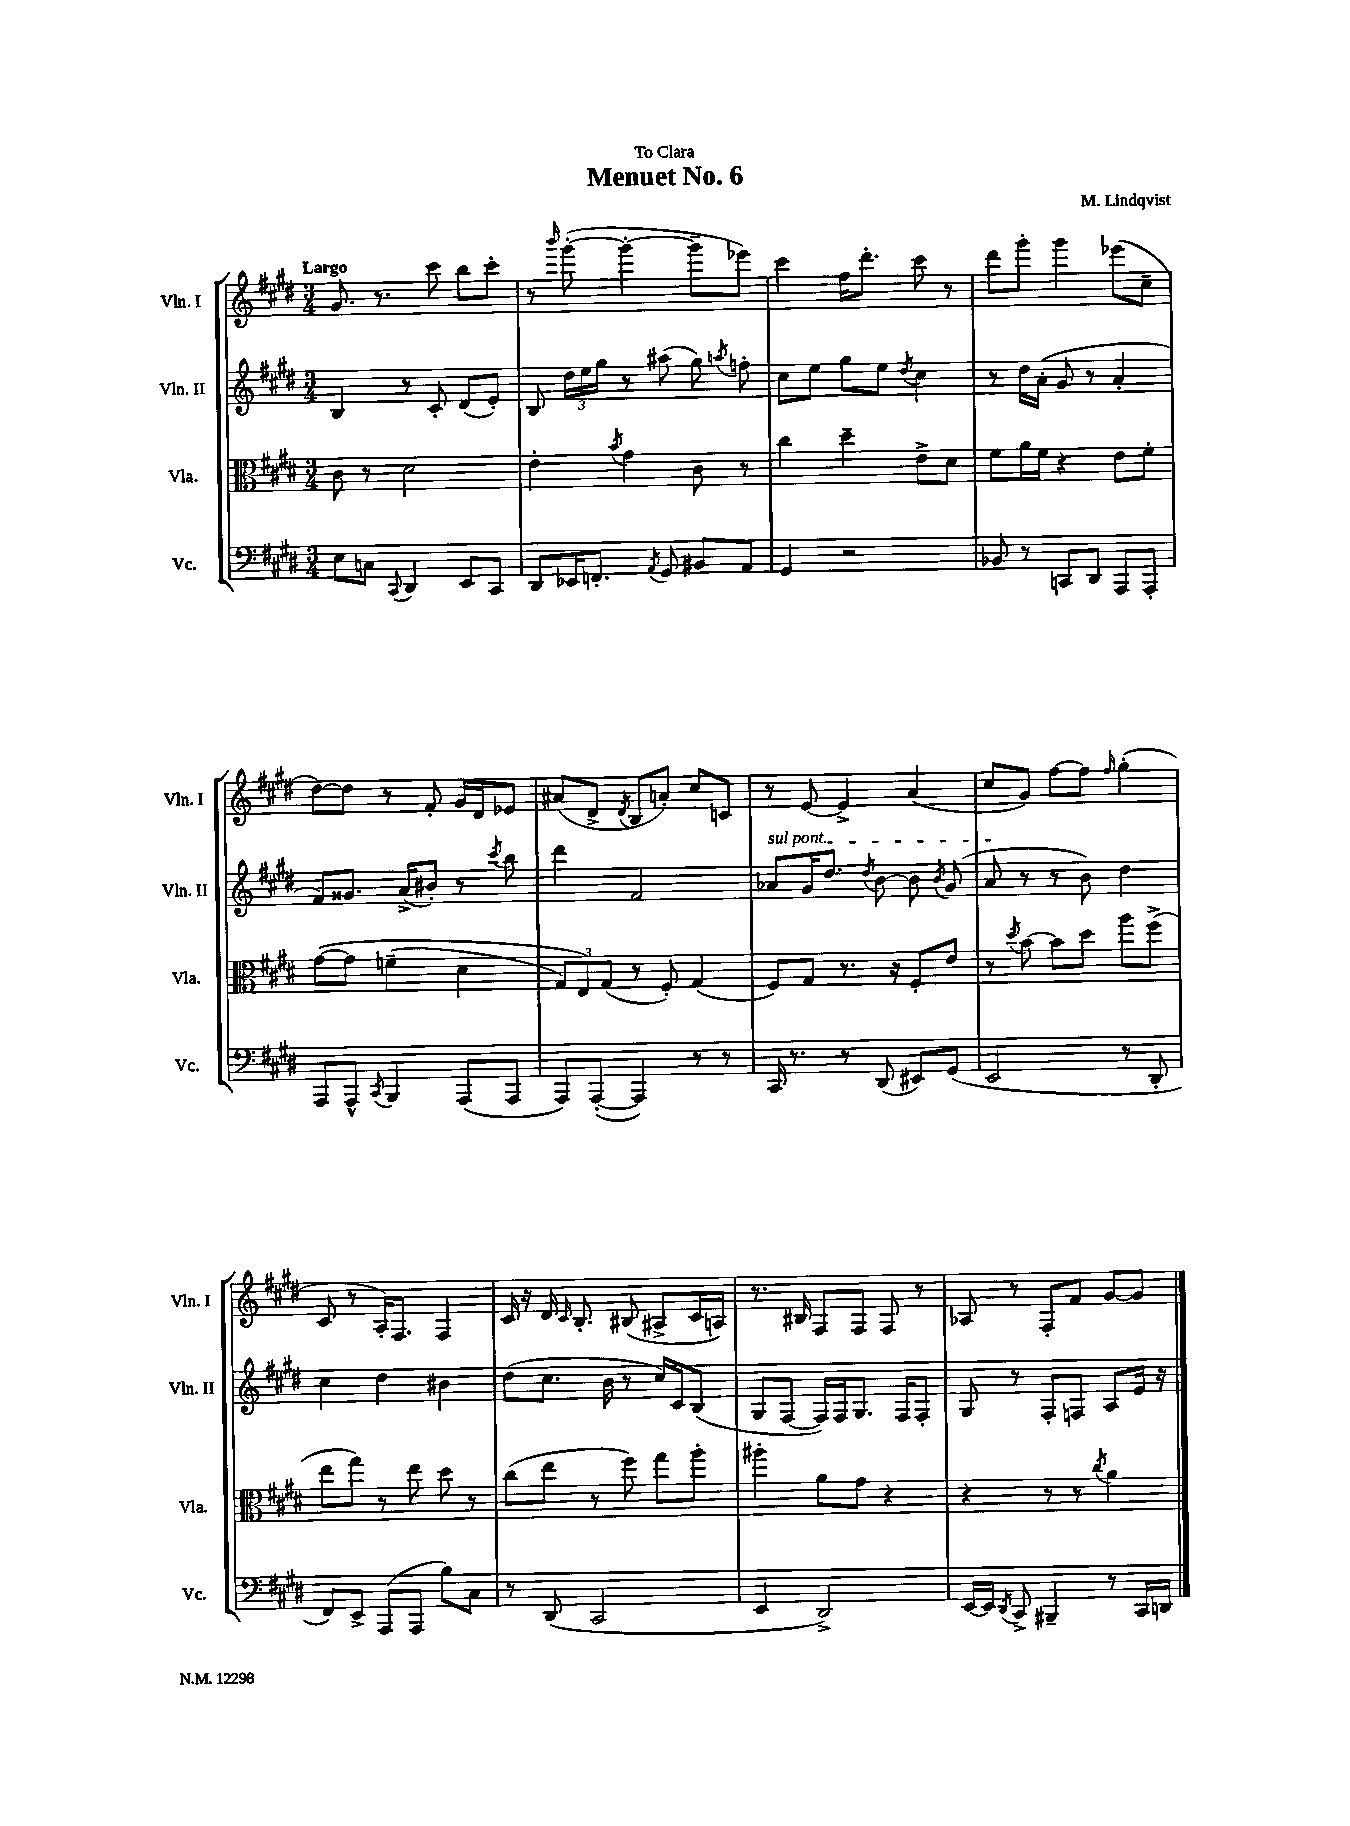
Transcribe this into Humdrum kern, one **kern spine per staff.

**kern	**kern	**kern	**kern
*staff4	*staff3	*staff2	*staff1
*clefF4	*clefC3	*clefG2	*clefG2
*k[f#c#g#d#]	*k[f#c#g#d#]	*k[f#c#g#d#]	*k[f#c#g#d#]
*M3/4	*M3/4	*M3/4	*M3/4
8E\L	8c#\	4B/	8.g#/
8C\J	8r	.	.
.	.	.	8.r
8qqCC#/	.	.	.
4DD#/	2d#\	8r	.
.	.	8c#'/	8ccc#\
8EE/L	.	(8d#/L	8bb\L
8CC#/J	.	8e'/J)	8ccc#'\J
=	=	=	=
8DD#/L	4e'\	8B/	8r
.	.	.	16qqbbb/
16EE-/K	.	24dd#\LL	([8ggg#'\
.	.	24ee\	.
8.FF'/J	.	.	.
.	.	24gg#\JJ	.
.	8qb/	.	.
.	4g#\	8r	4ggg#'\_
8qAA/	.	.	.
8GG#/	.	(8aa#\	.
8BB#/L	8c#\	8gg#\)	8ggg#~\]L
.	.	8qaa/	.
8AA/J	8r	8ff'\	8eee-\J)
=	=	=	=
4GG#/	4cc#\	8cc#\L	4ccc#\
.	.	8ee\J	.
2r	4dd#~\	8gg#\L	16ff#\LK
.	.	.	8.ddd#'\J
.	.	8ee\J	.
.	.	8qdd#/	.
.	8e^\L	4cc#\	8ccc#\
.	8d#\J	.	8r
=	=	=	=
8BB-/	8f#\L	8r	8ddd#\L
8r	16a\L	16dd#\LL	8ggg#'\J
.	16f#\JJ	(16a'\JJ	.
8CC/L	4r	8g#/	4ggg#\
8DD#/J	.	8r	.
8AAA/L	8e\L	4a'/	(8eee-\L
8AAA'/J	8f#'\J	.	8cc#~\J
=	=	=	=
8AAA/L	&([8g#\L	8f#/L)	[8dd#\L)
8AAA^^/J	8g#\]J	8.g##/J	8dd#\]J
8qCC#/	.	.	.
4BBB/	(4f~\	.	8r
.	.	(16a^/LK	.
.	.	8b#'/J)	8f#'/
(8AAA/L	4d#\	8r	16g#/LL
.	.	.	16d#/J
.	.	8qccc#/	.
8AAA/J	.	8bb\	8e-/J
=	=	=	=
8AAA/L)	12G#/L)	4ddd#\	(8a#/L
.	12E/&)	.	.
([8AAA'/J	.	.	8d#^/J
.	(12G#/J	.	.
.	.	.	8qd#/
4AAA/])	8r	2f#/	8B/L
.	8F#'/)	.	8a'/J)
8r	(4G#/	.	8cc#/L
8r	.	.	8c/J
=	=	=	=
16CC#/	8F#/L)	8a-/L	8r
8.r	.	.	.
.	8G#/J	16g#/K	[8e/
.	.	8.dd#/J	.
8r	8.r	.	4e^/]
.	.	8qdd#/	.
(8DD#/	.	[8b\	.
.	16r	.	.
8EE#/L)	8F#'/L	8b\]	(4a/
.	.	8qb/	.
(8GG#/J	8e/J	(8g#/	.
=	=	=	=
2EE/	8r	8a/	8cc#/L
.	8qdd#/	.	.
.	[8b\	8r	8g#/J)
.	8b\]L	8r	[8ff#\L
.	8dd#\J	8b\)	8ff#\]J
.	.	.	16qqff#/
8r	8aa\L	4dd#\	(4gg#'\
8DD#'/	(8ff#^\J	.	.
=	=	=	=
8FF#/L)	8ee\L	4cc#\	8c#/
8EE^/J	8gg#\J)	.	8r
(8AAA/L	8r	4dd#\	16A'/LK)
.	.	.	8.F#/J
8AAA/J	8ee\	.	.
8B\L)	8dd#\	4b#\	4F#/
8C#\J	8r	.	.
=	=	=	=
8r	(8cc#\L	(8dd#\L	16c#/
.	.	.	16r
(8DD#/	8ee\J	8.cc#\J	16d#/
.	.	.	16qqc#/
.	.	.	8.B'/
2CC#/	8r	.	.
.	.	16b\	.
.	8ff#\)	8r	(8B#/
.	8gg#\L	16cc#/LL)	8A#^/L
.	.	16c#/J	.
.	8aa'\J	(8B/J	16c#/L
.	.	.	16A/JJ)
=	=	=	=
4EE/	4aa#'\	8G#/L	8.r
.	.	[8F#/J	.
.	.	.	16B#/
2DD#^/)	8a\L	16F#/]LL)	8F#/L
.	.	16F#/J	.
.	8g#\J	8.G#/J	8F#/J
.	4r	.	8F#/
.	.	16F#/LK	.
.	.	8F#'/J	8r
=	=	=	=
[16EE/LL	4r	8G#/	8A-/
16EE/]JJ	.	.	.
8qDD#/	.	.	.
8CC#^/	.	8r	8r
4BBB#~/	8r	8F#'/L	8F#'/L
.	8r	8F/J	8f#/J
.	8qcc#/	.	.
8r	4a\	8A/L	[8g#/L
16CC#/LL	.	16e/Jk	8g#/]J
16DD/JJ	.	16r	.
==	==	==	==
*-	*-	*-	*-
